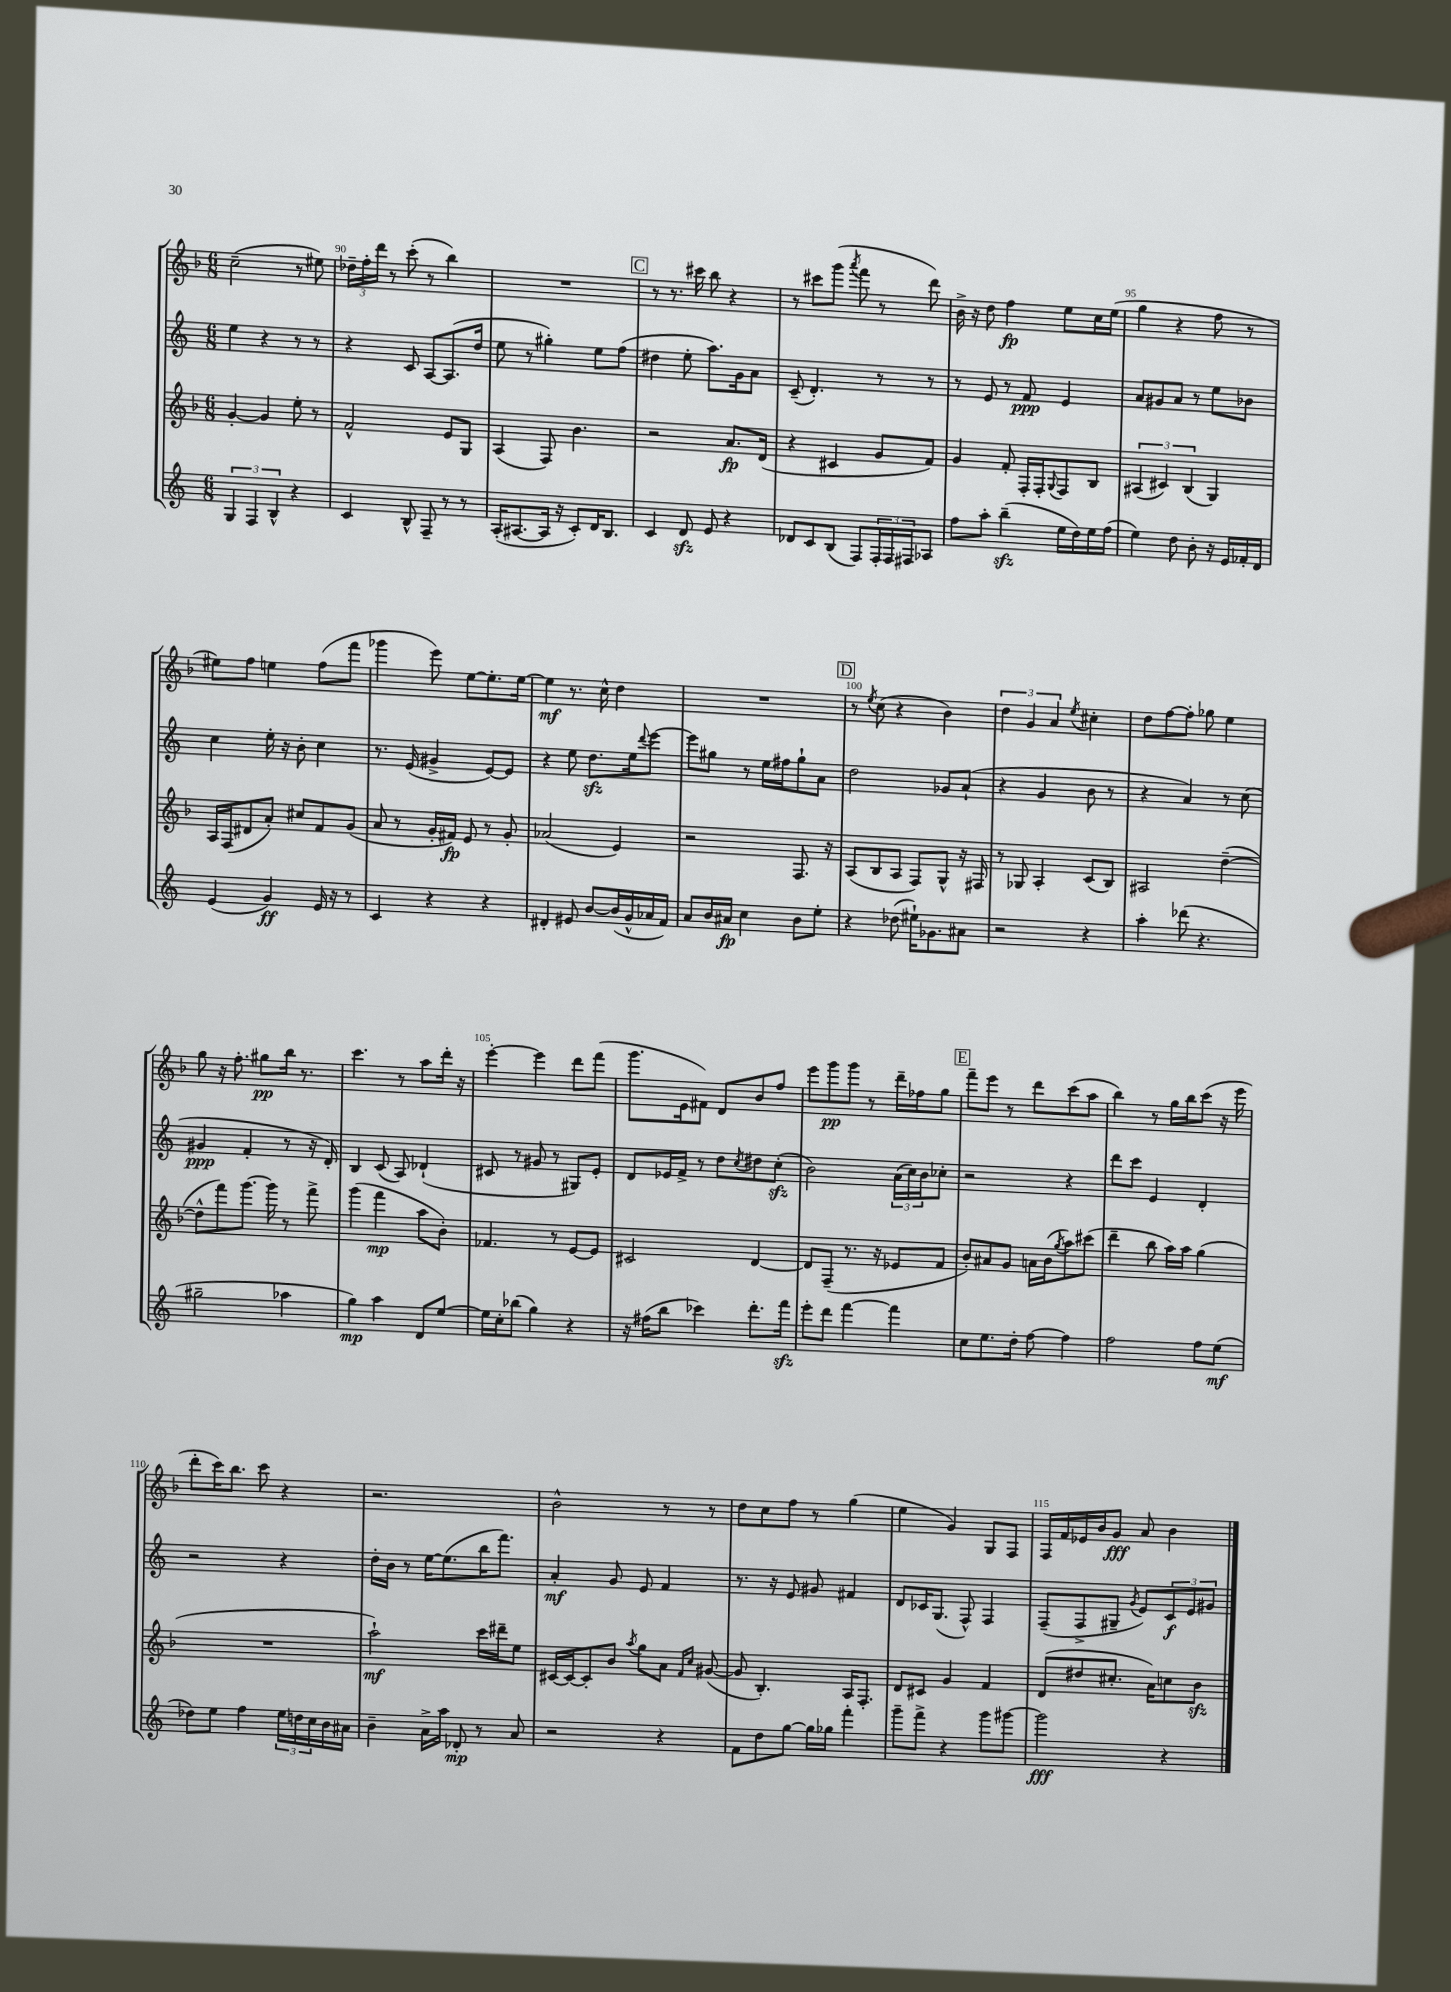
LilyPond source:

<<
\new StaffGroup <<
\new Staff = "s0" {
    \clef treble \key f \major \numericTimeSignature \time 6/8
    c''2--( r8 eis''8) |
    \tuplet 3/2 { des''16-- f''16-. d'''16 } r8 c'''8-.( r8 bes''4) |
    R2. |
    \mark \markup { \box "C" } r8 r8. cis'''16 bes''8 r4 |
    r8 cis'''8 g'''8( \acciaccatura { a'''8 } f'''8 r8 d'''8) |
    bes'16-> r16 d''8 f''4\fp e''8 c''16 e''16( |
    g''4 r4 f''8 r8 |
    eis''8) f''8 e''4 f''8( f'''8 |
    ges'''4 e'''8) e''8~ e''8.-. e''16~ |
    e''4\mf r8. c''16-^ d''4 |
    R2. |
    \mark \markup { \box "D" } r8 \acciaccatura { e''8 } c''8( r4 bes'4) |
    \tuplet 3/2 { d''4 g'4 a'4 } \acciaccatura { e''8 } cis''4-. |
    d''8 f''8~ f''8-. ges''8 e''4 |
    g''8 r16 f''8.-. gis''8\pp bes''16 r8. |
    c'''4. r8 a''8 d'''16-. r16 |
    e'''4~-. e'''4 d'''8 f'''8( |
    g'''8. e'16 fis'8) d'8 bes'8 f''8 |
    e'''8 g'''8\pp g'''8 r8 d'''16-- fes''16 g''8 |
    \mark \markup { \box "E" } f'''8-- e'''8 r8 d'''8 c'''8( a''8 |
    bes''4) r8 g''16 bes''16 c'''8( r16 e'''16 |
    d'''8-. c'''16) bes''8. c'''8 r4 |
    r2. |
    bes'2-^ r8 r8 |
    d''8 c''8 f''8 r8 g''4( |
    e''4 g'4) g8 f8 |
    f16 f'16 ees'16 bes'16 g'8\fff a'8 bes'4 \bar "|." |
}
\new Staff = "s1" {
    \clef treble \key c \major \numericTimeSignature \time 6/8
    e''4 r4 r8 r8 |
    r4 c'8 a8~ a8.( d''16 |
    e''8 r8 gis''4-.) e''8 f''8( |
    \mark \markup { \box "C" } dis''4 e''8-. a''8.) g'16 a'8 |
    c'8--( d'4.-.) r8 r8 |
    r8 e'8 r8 f'8\ppp e'4 |
    a'8 gis'8 a'8 r8 e''8 bes'8 |
    c''4 e''16-. r16 b'8-. c''4 |
    r8. e'16( gis'4-> e'8~) e'8 |
    r4 e''8 d''8.\sfz e''16 \appoggiatura { d'''8 } e'''8~ |
    e'''8 gis''8 r8 e''16 fis''16 gis''8-! a'8 |
    \mark \markup { \box "D" } d''2 ges'8 a'8-!( |
    r4 g'4 b'8 r8 |
    r4 a'4) r8 c''8( |
    gis'4\ppp f'4-. r8 r16 d'16-.) |
    b4 c'8( a8) des'4-!( |
    cis'8 r8 gis'8 r8 gis8) e'8-. |
    d'8 ees'16 f'16-> r8 d''8 \acciaccatura { c''8 } dis''8 c''8-.\sfz( |
    b'2) \tuplet 3/2 { a'16( c''16) b'16 } ces''8-. |
    \mark \markup { \box "E" } r2 r4 |
    d'''8 c'''8 e'4 d'4-. |
    r2 r4 |
    d''16-. b'16 r8 e''16~ e''8.( b''16 f'''8.) |
    a'4-.\mf g'8 e'8 f'4 |
    r8. r16 e'8 gis'8 fis'4 |
    d'8 ces'16 g8.( f8-^) f4 |
    f8--( f8-> gis8-- \acciaccatura { g'8 } e'8) \tuplet 3/2 { c'8\f e'8 gis'8 } \bar "|." |
}
\new Staff = "s2" {
    \clef treble \key f \major \numericTimeSignature \time 6/8
    g'4~-. g'4 e''8-. r8 |
    f'2-^ e'8 g8 |
    a4( f8) bes'4. |
    \mark \markup { \box "C" } r2 a'8.\fp d'16( |
    r4 cis'4 g'8 f'8) |
    g'4 f'8-. f16-. f16-. \appoggiatura { g8 } f8 bes8 |
    \tuplet 3/2 { ais4( cis'4) bes4( } g4) |
    a16 f16( dis'8 a'8-.) cis''8 f'8 g'8( |
    a'8 r8 g'16-. fis'16\fp) e'8 r8 g'8-. |
    aes'2( e'4) |
    r2 f8. r16 |
    \mark \markup { \box "D" } a8( bes8 a8 f8) g8-^ r16 fis16 |
    r8 ges8 a4-. c'8( bes8) |
    ais2 d''4~--( |
    d''8-^ f'''8) g'''8.~ g'''16 r8 f'''8-> |
    g'''4( f'''4\mp a''8 bes'8-.) |
    fes'4. r8 e'8~ e'8 |
    cis'2 d'4~ |
    d'8 f8--( r8. r16 ees'8 f'8 |
    \mark \markup { \box "E" } bes'8-.) ais'8 g'8 a'16 bes'16( \acciaccatura { g''8 } a''8) cis'''8( |
    d'''4-- bes''8 a''16) a''16 g''4( |
    R2. |
    a''2-!\mf) c'''16 dis'''16-- e''8 |
    cis'16~ cis'16~ cis'8-. bes'8 \acciaccatura { a''8 } g''8 a'8 \grace { f'16 c''16 } gis'8~( |
    gis'8 bes4.-.) a16 f8.-. |
    d'8 cis'8 g'4 f'4 |
    d'8( dis''8 cis''8.-. a'16) c''8 bes'8\sfz \bar "|." |
}
\new Staff = "s3" {
    \clef treble \key c \major \numericTimeSignature \time 6/8
    \tuplet 3/2 { g4 f4 b4-^ } r4 |
    c'4 b8-^ f8-- r8 r8 |
    a16-.( ais8.~ ais16 r16 c'8-.) d'16 b8. |
    \mark \markup { \box "C" } c'4 d'8\sfz e'8 r4 |
    des'8 c'8 b8( f8) \tuplet 3/2 { f16-. f16 fis16 } aes8 |
    f''8 a''8-. b''4--\sfz( e''16 d''16) e''16 f''16( |
    e''4) d''8 b'8-. r16 e'16 fes'16-. d'16 |
    e'4( g'4\ff) e'16 r16 r8 |
    c'4 r4 r4 |
    dis'4-. eis'8 b'8~ b'16( g'16-^ aes'16 f'16) |
    a'8 b'16 ais'16\fp c''4 b'8 e''8-. |
    \mark \markup { \box "D" } r4 des''8( eis''16-!) ges'8. ais'8 |
    r2 r4 |
    a''4-. des'''8( r4. |
    gis''2-- aes''4 |
    g''4\mp) a''4 d'8 e''8~ |
    e''16 c''16-. bes''8( g''4) r4 |
    r16 fis''16( b''8 ces'''4) d'''8.-. f'''16\sfz |
    e'''8-. d'''8 f'''4~ f'''4 |
    \mark \markup { \box "E" } c''8 e''8. d''16-. f''8~ f''4 |
    f''2 f''8 e''8\mf( |
    des''8) e''8 f''4 \tuplet 3/2 { e''16 d''16 c''16 } b'16 ais'16 |
    b'4-- a'16-> a''16 des'8-.\mp r8 a'8 |
    r2 r4 |
    f'8 d''8 g''8~ g''16 ges''16 f'''4-. |
    g'''8-- f'''8-> r4 g'''8 gis'''8~ |
    gis'''2\fff r4 \bar "|." |
}
>>
>>
\layout { \context { \Score currentBarNumber = #89 \override BarNumber.break-visibility = ##(#f #t #t) barNumberVisibility = #(every-nth-bar-number-visible 5) } }
